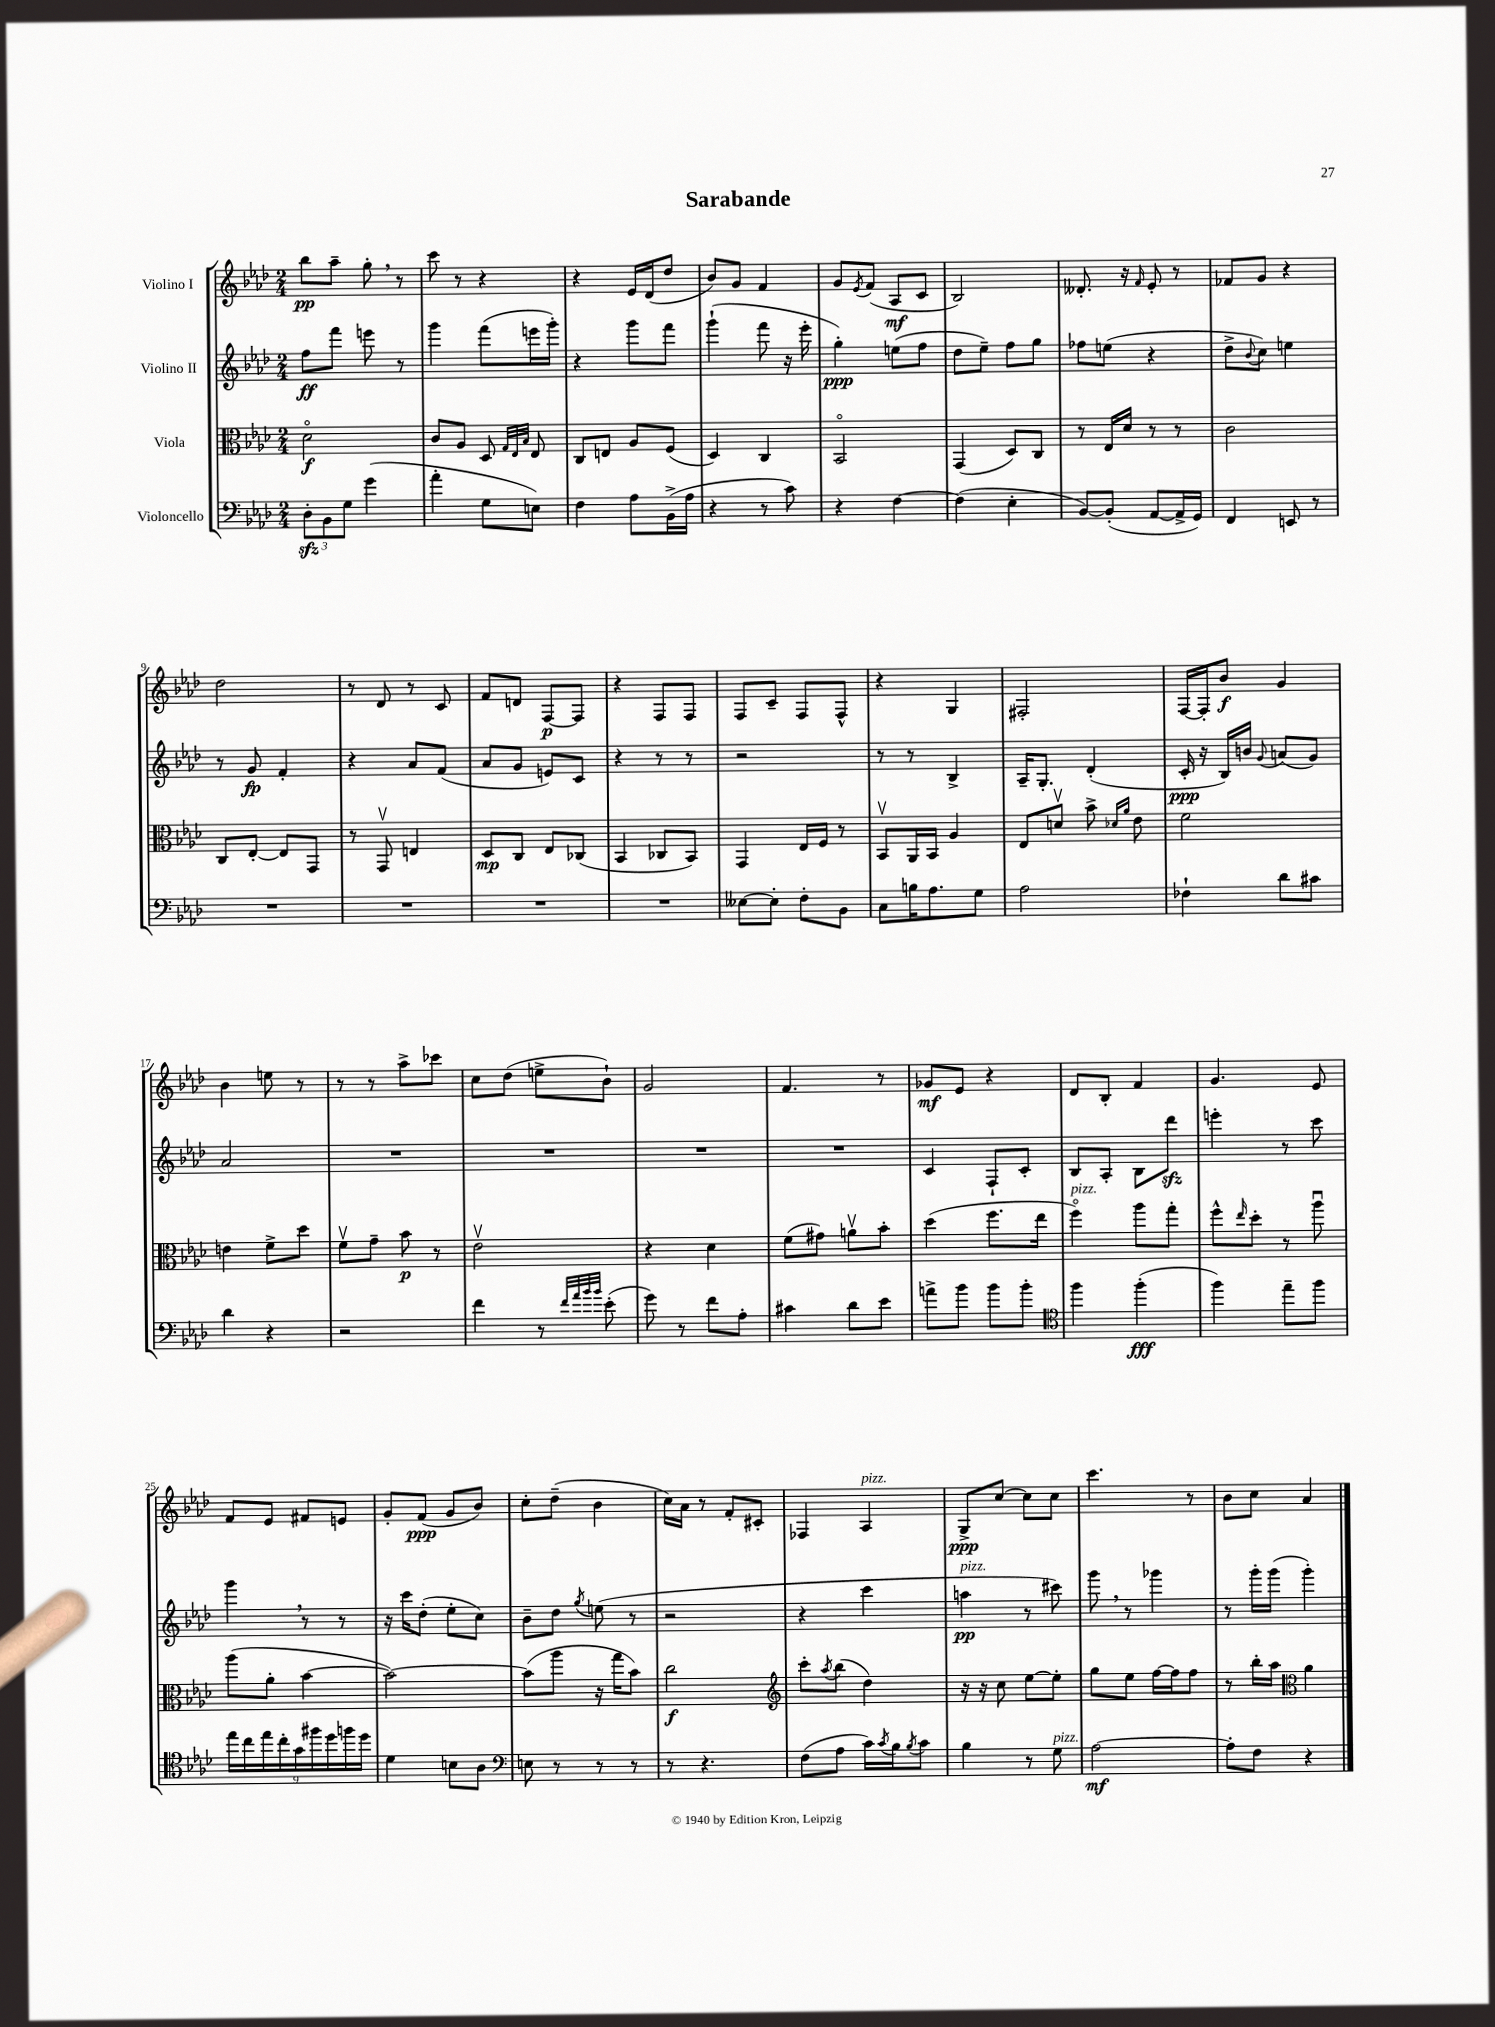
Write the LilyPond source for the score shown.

\header { title = "Sarabande" }
<<
\new StaffGroup <<
\new Staff = "s0" \with { instrumentName = "Violino I" } {
    \clef treble \key aes \major \numericTimeSignature \time 2/4
    bes''8\pp aes''8-- g''8-. \breathe r8 |
    c'''8 r8 r4 |
    r4 ees'16 des'16( des''8 |
    bes'8) g'8 f'4 |
    g'8 \acciaccatura { ees'8 } f'8( aes8\mf c'8 |
    bes2) |
    deses'8.-. r16 \grace { f'16 } ees'8-. r8 |
    fes'8 g'8 r4 |
    des''2 |
    r8 des'8 r8 c'8 |
    f'8 d'8 f8~\p f8 |
    r4 f8 f8 |
    f8 c'8-- f8 f8-^ |
    r4 g4 |
    fis2-. |
    f16~ f16-. bes'8\f g'4 |
    bes'4 e''8 r8 |
    r8 r8 aes''8-> ces'''8 |
    c''8 des''8( e''8-> bes'8-!) |
    g'2 |
    f'4. r8 |
    ges'8\mf ees'8 r4 |
    des'8 bes8-. f'4 |
    g'4. ees'8 |
    f'8 ees'8 fis'8 e'8 |
    g'8-. f'8\ppp( g'8 bes'8) |
    c''8-. des''8--( bes'4 |
    c''16) aes'16 r8 f'8-. cis'8-. |
    fes4 aes4^\markup { \italic "pizz." } |
    g8->\ppp c''8~ c''8 c''8 |
    c'''4. r8 |
    bes'8 c''8 aes'4 \bar "|." |
}
\new Staff = "s1" \with { instrumentName = "Violino II" } {
    \clef treble \key aes \major \numericTimeSignature \time 2/4
    f''8\ff f'''8 e'''8 r8 |
    g'''4 f'''8( e'''16 g'''16-.) |
    r4 g'''8 f'''8 |
    g'''4-!( f'''8 r16 ees'''16-. |
    g''4-.\ppp) e''8( f''8 |
    des''8 ees''8--) f''8 g''8 |
    fes''8 e''8( r4 |
    des''8-> \appoggiatura { bes'8 } c''8) e''4 |
    r8 g'8\fp f'4-. |
    r4 aes'8 f'8( |
    aes'8 g'8 e'8) c'8 |
    r4 r8 r8 |
    r2 |
    r8 r8 bes4-> |
    aes16-- g8.-. des'4-.( |
    c'16-.\ppp r16 bes16) b'16 \appoggiatura { g'8 } a'8( g'8) |
    aes'2 |
    R2 |
    R2 |
    R2 |
    R2 |
    c'4 f8-! c'8-. |
    bes8 aes8-. bes8 des'''8\sfz |
    e'''4-. r8 c'''8 |
    g'''4 \breathe r8 r8 |
    r16 c'''16 des''8-.( ees''8-. c''8) |
    bes'8-- des''8 \acciaccatura { g''8 } e''8( r8 |
    r2 |
    r4 c'''4 |
    a''4\pp^\markup { \italic "pizz." } r8 cis'''8) |
    g'''8 \breathe r8 ges'''4 |
    r8 g'''16-. g'''16( g'''4-.) \bar "|." |
}
\new Staff = "s2" \with { instrumentName = "Viola" } {
    \clef alto \key aes \major \numericTimeSignature \time 2/4
    des'2\flageolet\f |
    c'8 aes8 des8 \grace { g32 ees32 bes32 } ees8 |
    c8 e8 aes8 f8( |
    des4) c4 |
    bes,2\flageolet |
    g,4( des8) c8 |
    r8 ees16 des'16 r8 r8 |
    c'2 |
    c8 ees8~-. ees8 g,8 |
    r8 g,8\upbow e4 |
    des8\mp c8 ees8 ces8( |
    bes,4 ces8 bes,8) |
    g,4 ees16 f16 r8 |
    bes,8\upbow aes,16 bes,16 aes4 |
    ees8 d'8\upbow bes'8-> \grace { des'16 aes'16 } ees'8 |
    f'2 |
    e'4 f'8-> des''8 |
    f'8\upbow g'8-- bes'8\p r8 |
    ees'2\upbow |
    r4 des'4 |
    f'8( gis'8) a'8\upbow bes'8-. |
    des''4( f''8. ees''16 |
    f''4\flageolet^\markup { \italic "pizz." }) aes''8 g''8-. |
    f''8-^ \grace { ees''16 } des''8-. r8 aes''8\downbow |
    aes''8( aes'8-. bes'4~ |
    bes'2~) |
    bes'8( aes''8 r16 g''16 bes'8) |
    c''2\f |
    \clef treble c'''8-. \acciaccatura { aes''8 } bes''8( des''4) |
    r16 r16 c''8 ees''8~ ees''8-. |
    g''8 ees''8 f''16~ f''16 f''8 |
    r8 bes''16-. aes''16 \clef alto aes'4 \bar "|." |
}
\new Staff = "s3" \with { instrumentName = "Violoncello" } {
    \clef bass \key aes \major \numericTimeSignature \time 2/4
    \tuplet 3/2 { des8-.\sfz bes,8 g8 } g'4( |
    aes'4-. g8 e8) |
    f4 aes8 bes,16->( aes16 |
    r4 r8 c'8) |
    r4 f4~ |
    f4( ees4-. |
    bes,8~) bes,8-.( aes,8~ aes,16-> g,16) |
    f,4 e,8 r8 |
    R2 |
    R2 |
    R2 |
    R2 |
    eeses8~ eeses8-. f8-. bes,8 |
    c8 b16 aes8. g8 |
    aes2 |
    fes4-! des'8 cis'8 |
    des'4 r4 |
    r2 |
    f'4 r8 \grace { f'32 aes'32 bes'32 bes'32 } ees'8-.( |
    g'8) r8 f'8 aes8-. |
    cis'4 des'8 ees'8 |
    a'8-> bes'8 bes'8 bes'8-. |
    \clef tenor f''4 f''4-.\fff( |
    f''4) ees''8-- f''8 |
    \tuplet 9/8 { ees''16 c''16 ees''16 c''16-. g'16 fis''16 des''16 f''16 des''16 } |
    des'4 b8 aes8 |
    \clef bass e8 r8 r8 r8 |
    r8 r4. |
    f8( aes8 c'16) \acciaccatura { c'8 } bes16 \acciaccatura { bes8 } c'8 |
    bes4 r8 g8^\markup { \italic "pizz." } |
    aes2~\mf |
    aes8-. f8 r4 \bar "|." |
}
>>
>>
